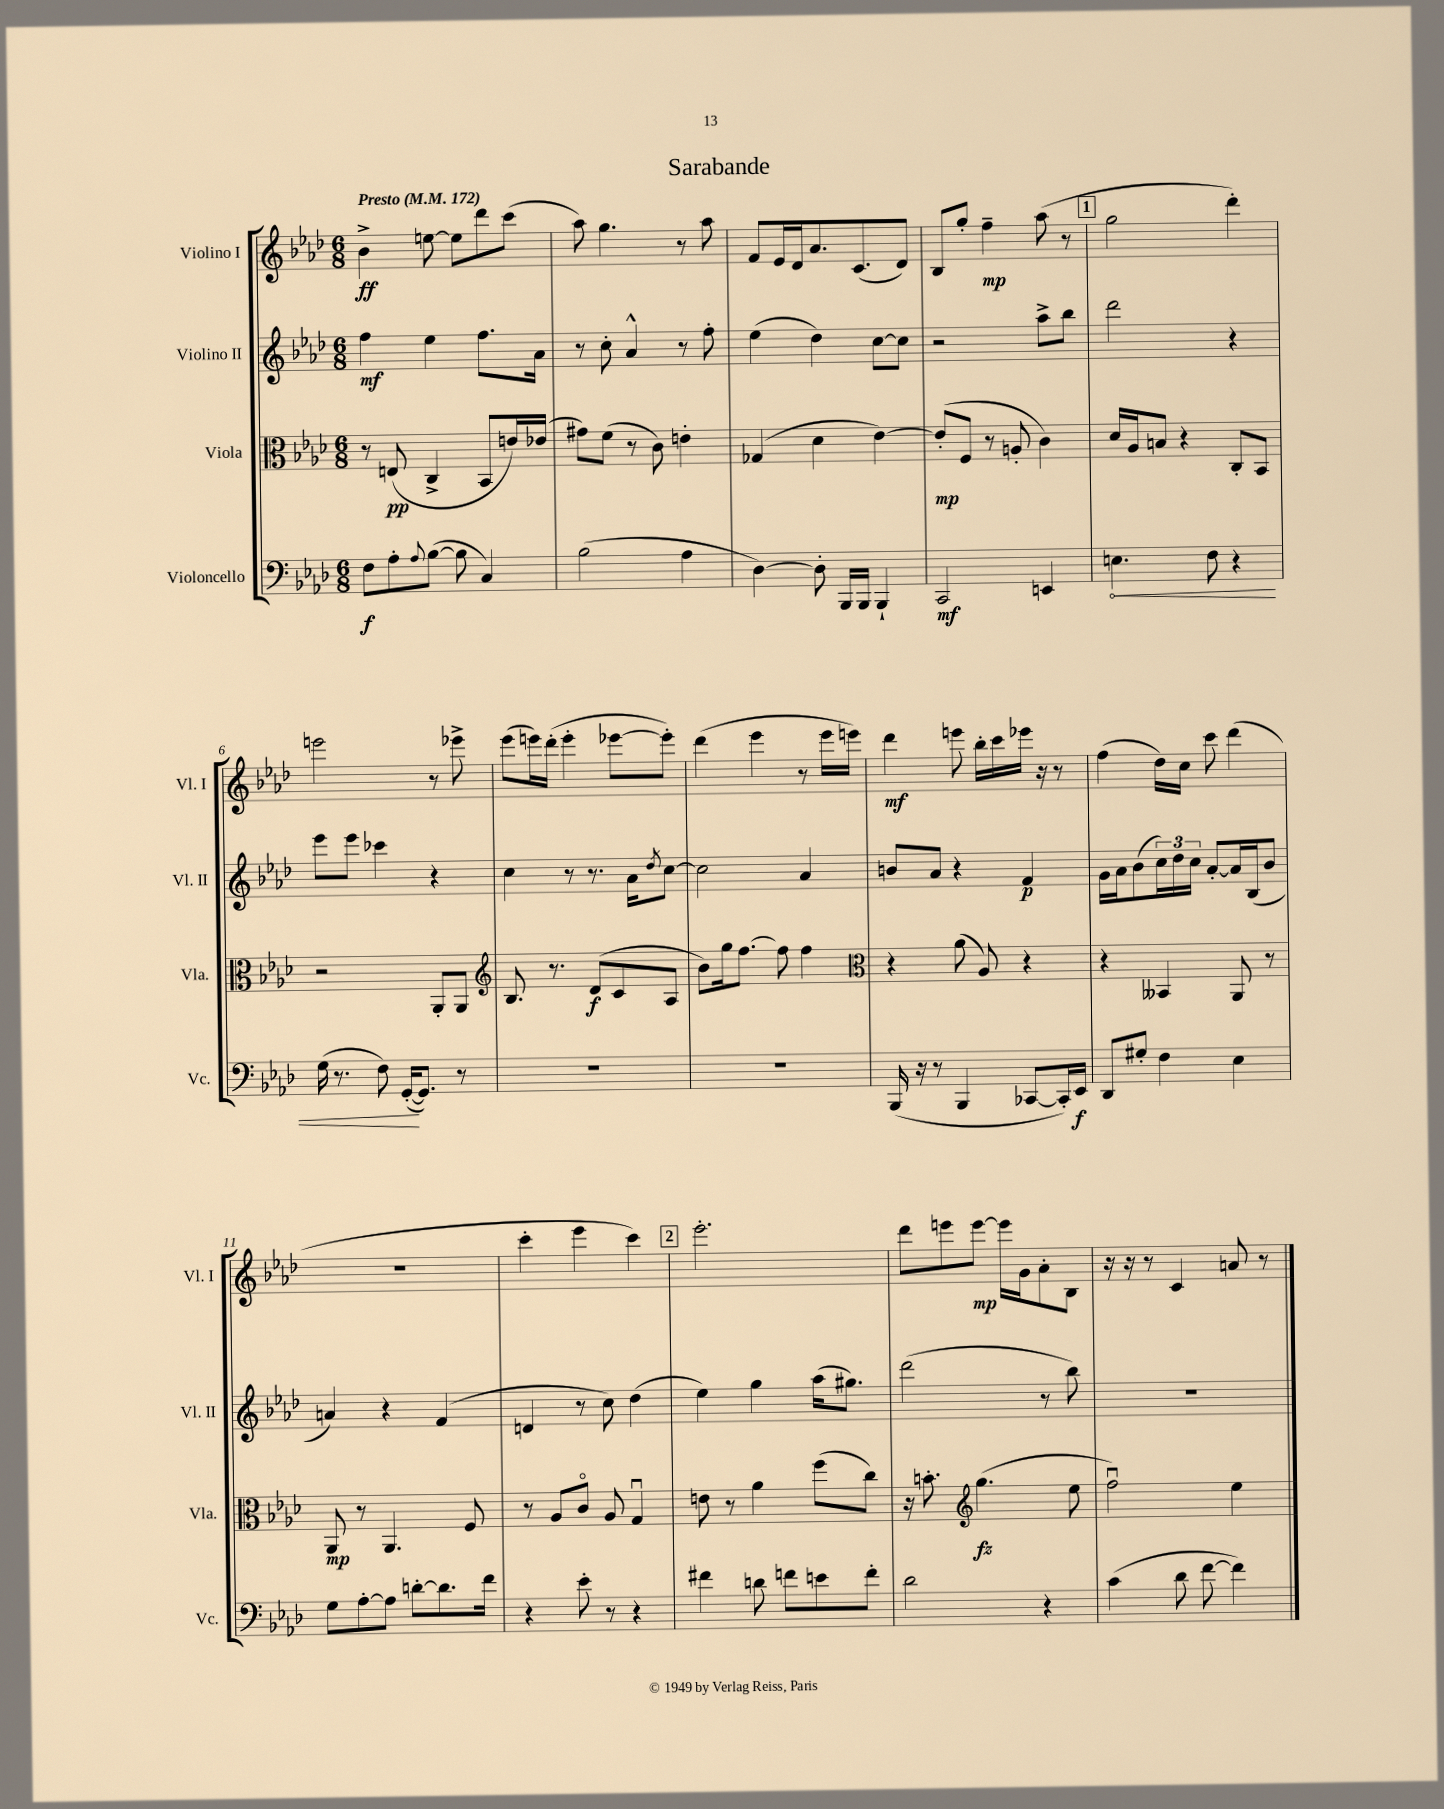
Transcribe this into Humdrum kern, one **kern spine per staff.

**kern	**kern	**kern	**kern
*staff4	*staff3	*staff2	*staff1
*clefF4	*clefC3	*clefG2	*clefG2
*k[b-e-a-d-]	*k[b-e-a-d-]	*k[b-e-a-d-]	*k[b-e-a-d-]
*M6/8	*M6/8	*M6/8	*M6/8
*MM172	*MM172	*MM172	*MM172
8F	8r	4ff	4b-^
8A-'	(8E	.	.
8qqA-	.	.	.
([8B-	4C^	4ee-	[8ee
8B-]	.	.	8ee]
4C)	8BB-	8.ff	8ddd-
.	16e)	.	(8ccc
.	(16e-	16a-	.
=	=	=	=
(2B-	8g#)	8r	8aa-)
.	(8f	8cc'	4.gg
.	8r	4a-^^	.
.	8c)	.	.
4A-	4e'	8r	8r
.	.	8ff'	8aa-
=	=	=	=
[4D-)	(4G-	(4ee-	8f
.	.	.	16e-
.	.	.	16d-
8D-']	4d-	4dd-)	8.a-
16BBB-	.	.	.
16BBB-	.	.	(8.c
4BBB-`	[4e-)	[8cc	.
.	.	8cc]	8d-)
=	=	=	=
2CC	(8e-']	2r	8B-
.	8F	.	8gg'
.	8r	.	4ff~
.	8A'	.	.
4EE	4c)	8aa-^	(8aa-
.	.	8bb-	8r
=	=	=	=
4.E	16d-	2ddd-	2gg
.	16A-	.	.
.	8B	.	.
.	4r	.	.
8F	.	.	.
4r	8C'	4r	4ddd-')
.	8BB-	.	.
=	=	=	=
(16G	2r	8eee-	2eee
8.r	.	.	.
.	.	8eee-	.
8F)	.	4ccc-	.
([16GG'	.	.	.
8.GG])	.	.	.
.	8AA-'	4r	8r
8r	8AA-	.	8eee-^
=	=	=	=
*	*clefG2	*	*
2.r	8.B-	4cc	(8eee-
.	.	.	16eee)
.	8.r	.	(16ddd-'
.	.	8r	4eee'
.	(8d-	8.r	.
.	8c	.	[8eee-
.	.	16a-	.
.	.	8qdd-	.
.	8A-	[8cc	8eee-'])
=	=	=	=
2.r	8b-)	2cc]	(4ddd-
.	16gg	.	.
.	[8.ff	.	.
.	.	.	4eee-
.	8ff]	.	.
.	4ff	4a-	8r
.	.	.	16eee-
.	.	.	16eee)
=	=	=	=
*	*clefC3	*	*
(16BBB-	4r	8b	4ddd-
16r	.	.	.
8r	.	8a-	.
4BBB-	(8a-	4r	8eee
.	8A-)	.	16bb-'
.	.	.	16ccc
[8CC-	4r	4f	16eee-
.	.	.	16r
16CC-'])	.	.	8r
16EE-	.	.	.
=	=	=	=
8DD-	4r	16g	(4ff
.	.	16a-	.
8G#'	.	(8b-	.
4F	4BB--	24cc)	16dd-)
.	.	24dd-	.
.	.	.	16cc
.	.	24cc	.
.	.	[8a-'	8ccc
4E-	8AA-	16a-]	(4ddd-
.	.	(16B-	.
.	8r	8b-	.
=	=	=	=
8G	8AA-	4a)	2.r
[8A-'	8r	.	.
8A-]	4.AA-	4r	.
[8d'	.	.	.
8.d]	.	(4f	.
.	8F	.	.
16f	.	.	.
=	=	=	=
4r	8r	4d	4ccc'
.	8A-	.	.
8e-'	8co	8r	4eee-
8r	8A-	8cc)	.
4r	4Gu	(4dd-	4ccc)
=	=	=	=
4f#	8e	4ee-)	2.eee-'
.	8r	.	.
8d	4a-	4gg	.
8f	.	.	.
8e	(8ff	(16aa-	.
.	.	8.gg#)	.
8f'	8cc)	.	.
=	=	=	=
2d-	16r	(2ddd-	8ddd-
.	8.b'	.	.
.	.	.	8eee
*	*clefG2	*	*
.	(4.gg	.	[8eee
.	.	.	16eee]
.	.	.	16g
4r	.	8r	8a-'
.	8ee-	8bb-)	8B-
=	=	=	=
(4c	2ffu)	2.r	16r
.	.	.	16r
.	.	.	8r
8d-	.	.	4c
[8f	.	.	.
4f])	4ee-	.	8a
.	.	.	8r
==	==	==	==
*-	*-	*-	*-
